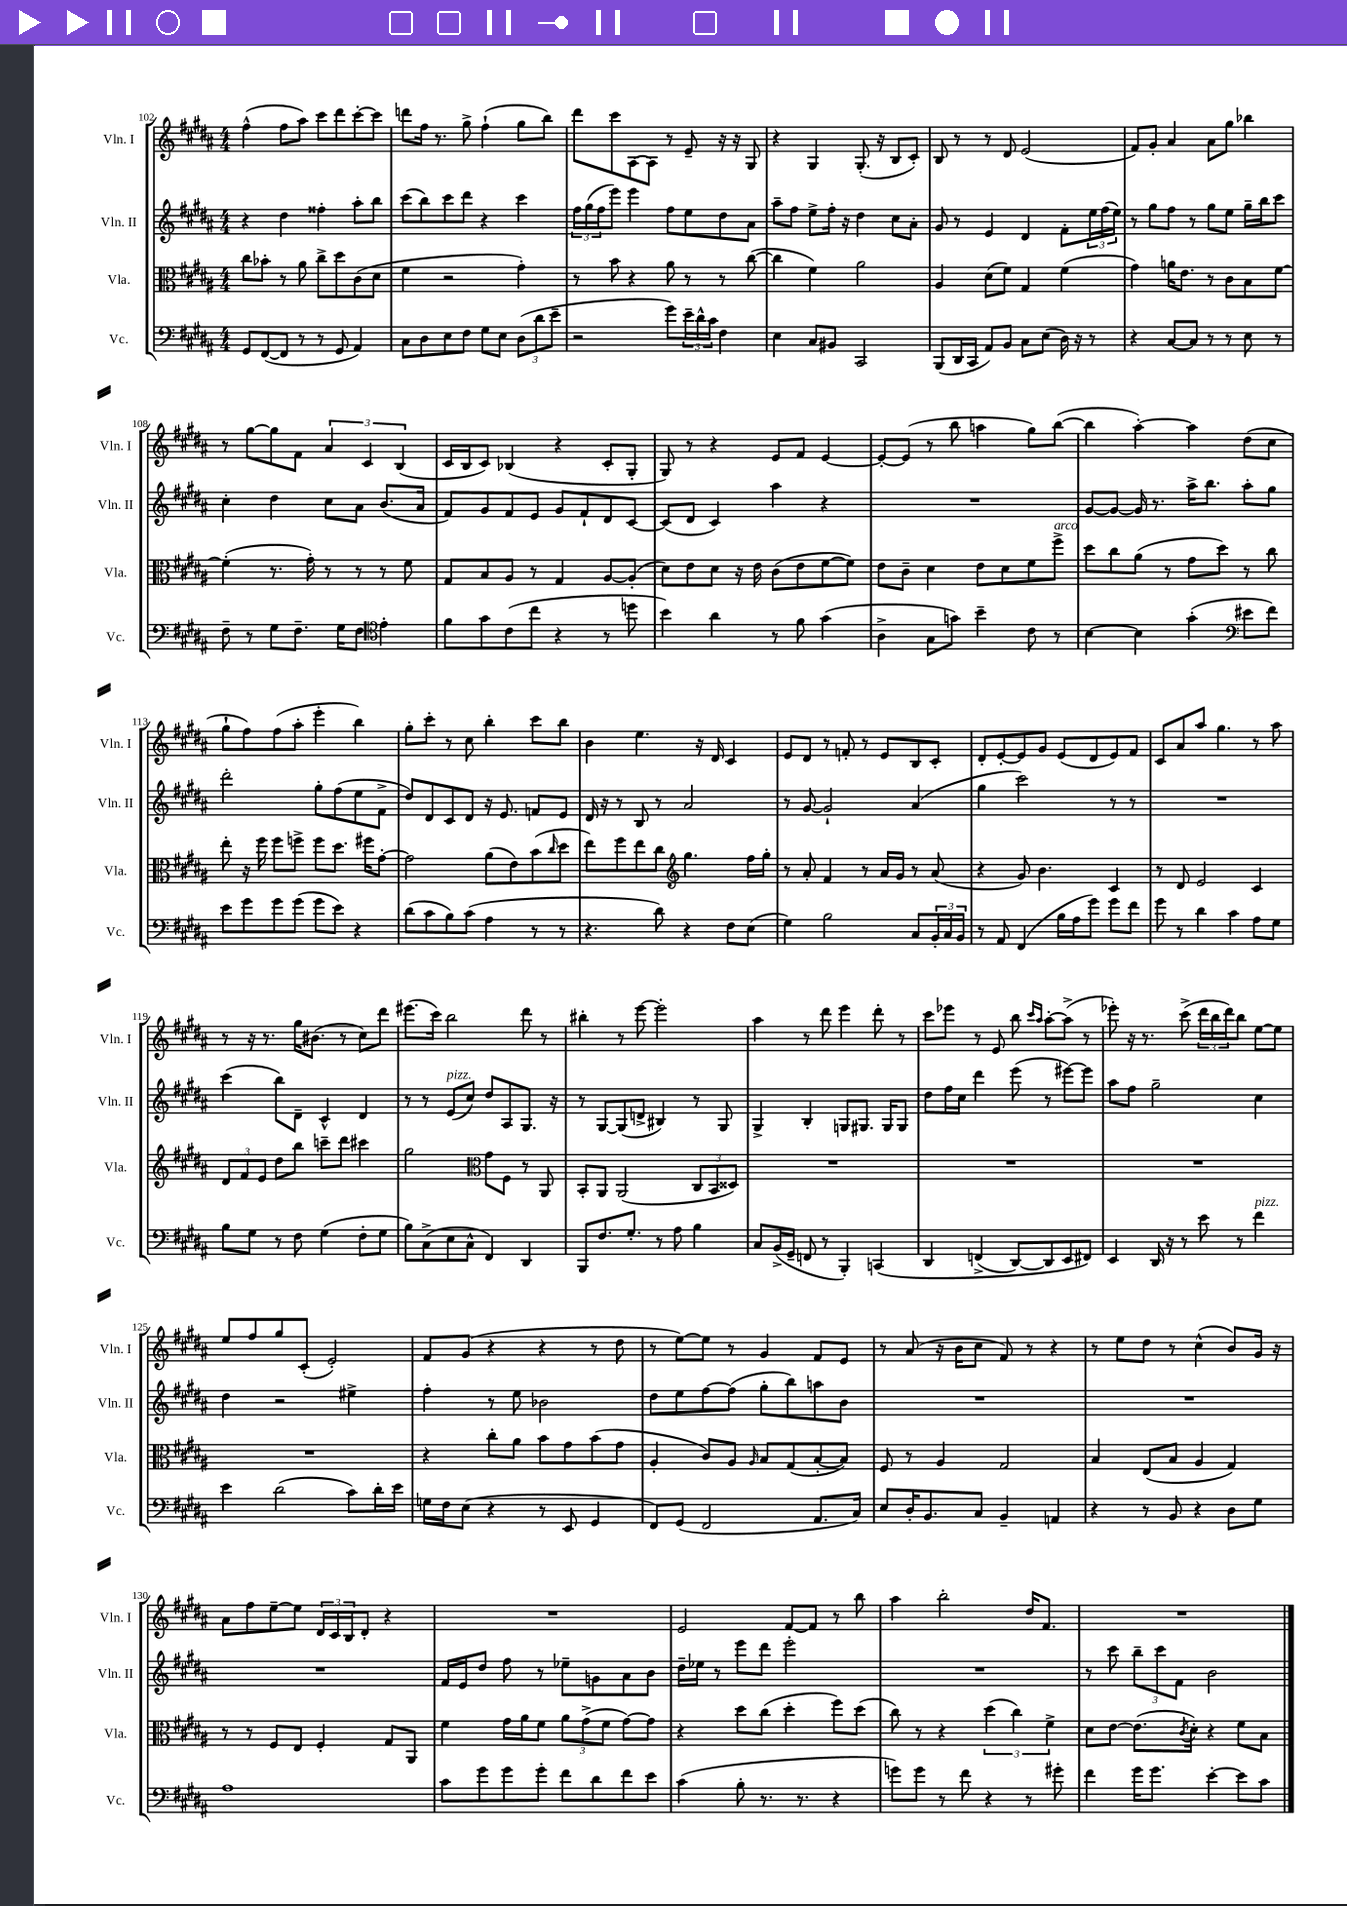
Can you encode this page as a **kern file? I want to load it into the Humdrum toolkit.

**kern	**kern	**kern	**kern
*staff4	*staff3	*staff2	*staff1
*clefF4	*clefC3	*clefG2	*clefG2
*k[f#c#g#d#a#]	*k[f#c#g#d#a#]	*k[f#c#g#d#a#]	*k[f#c#g#d#a#]
*M4/4	*M4/4	*M4/4	*M4/4
8GG#	8cc#	4r	(4ff#^^
([8FF#	8b-'	.	.
8FF#]	8r	4dd#	8ff#
8r	8a#	.	8aa#)
8r	8cc#^	4ff##'	8ccc#
8GG#	8dd#	.	8ddd#
4AA#)	(8c#	8aa#'	[8ccc#'
.	8d#	8bb	8ccc#]
=	=	=	=
8C#	4f#	(8ccc#	8ddd
8D#	.	8bb)	16ff#
.	.	.	8.r
8E	2r	8ccc#	.
8F#	.	8ddd#	8gg#^
8G#	.	4r	(4ff#`
8E	.	.	.
(12D#	4g#')	4ccc#	8gg#
12d#	.	.	.
.	.	.	8bb)
12e~	.	.	.
=	=	=	=
2r	8r	24ff#	8ddd#
.	.	(24gg#	.
.	.	24ff#	.
.	8b	8eee)	8ccc#
.	4r	4eee	[8A#
.	.	.	8A#]
8g#)	8a#	8ff#	8r
24e~	8r	8ee	8e~
24d#^^	.	.	.
24c#	.	.	.
4F#	8r	8dd#	16r
.	.	.	16r
.	([8cc#	8a#	8G#
=	=	=	=
4E	4cc#]	8aa#~	4r
.	.	8ff#	.
8C#	4f#)	8ee^	4G#
8BB#	.	16ff#'	.
.	.	16r	.
2CC#	2a#	4dd#	(8.G#'
.	.	.	16r
.	.	8cc#	8B
.	.	8a#'	8c#')
=	=	=	=
(8BBB	4A#	8g#	8B
16DD#	.	8r	8r
16CC#	.	.	.
8AA#)	(8d#	4e	8r
8BB	8f#)	.	8d#
8C#	4G#	4d#	(2e
(8E	.	.	.
16D#)	(4f#	8f#'	.
16r	.	.	.
8r	.	24ee	.
.	.	(24ff#	.
.	.	24ee)	.
=	=	=	=
4r	4g#)	8r	8f#)
.	.	8gg#	8g#'
[8C#	16a	8ff#	4a#
.	8.e	.	.
8C#]	.	8r	.
8r	8r	8gg#	8a#
8r	8c#	8ee	8gg#
8E	8B	16gg#~	4bb-
.	.	16bb	.
8r	[8f#	8ccc#	.
=	=	=	=
8F#~	(4f#']	4cc#'	8r
8r	.	.	[8gg#
8G#	8.r	4dd#	8gg#]
8.F#~	.	.	8f#
.	16g#')	.	.
.	8r	8cc#	6a#
16G#	.	.	.
8F#	8r	8a#	.
.	.	.	6c#
*clefC4	*	*	*
4e'	8r	(8.b	.
.	.	.	(6B
.	8f#	.	.
.	.	16a#	.
=	=	=	=
8f#	8G#	8f#)	16c#
.	.	.	16B
8g#	8B	8g#	8c#)
(8c#	8A#	8f#	(4B-
8cc#	8r	8e	.
4r	4G#	8g#	4r
.	.	8f#`	.
8r	[8A#	8d#	8c#'
8dd	(8A#']	[8c#	8G#'
=	=	=	=
4b)	8d#)	(8c#]	8G#)
.	8e	8d#	8r
4a#	8d#	4c#)	4r
.	16r	.	.
.	16e	.	.
8r	(8c#	4aa#	8e
8f#	8e	.	8f#
(4g#	[8f#	4r	[4e
.	8f#])	.	.
=	=	=	=
4A#^	8e	1r	8e'_
.	8c#~	.	(8e]
8G#	4d#	.	8r
8g)	.	.	8bb
4b~	8e	.	4aa
.	8d#	.	.
8c#	8f#	.	8gg#)
8r	8ff#^	.	([8bb
=	=	=	=
[4B	8dd#	[8g#	4bb]
.	8cc#	8g#_	.
4B]	(8a#	16g#]	[4aa#')
.	.	8.r	.
.	8r	.	.
(4g#'	8g#	16aa#^	4aa#]
.	.	8.bb	.
.	8dd#)	.	.
*clefF4	*	*	*
8e#	8r	8aa#'	(8dd#
8f#)	8cc#	8gg#	8cc#
=	=	=	=
8e	8ee'	2ddd#'	8gg#`
8g#	16r	.	8ff#)
.	16ff#	.	.
8g#	8ff#	.	(8ff#
(8g#	8ff^	.	8aa#'
8g#	8ff	8gg#'	4eee'
8e)	8.dd#	(8ff#	.
4r	.	8ee	4bb)
.	16ff#	.	.
.	[8g#'	8f#^	.
=	=	=	=
(8d#	2g#]	8dd#)	8gg#'
8c#	.	8d#	8ccc#'
8B)	.	8c#	8r
(8c#	.	8d#	8cc#
4A#	(8a#	16r	4bb'
.	.	8.e	.
.	8e)	.	.
8r	(8b	8f	8ccc#
.	16qqcc#	.	.
8r	8dd#	8e	8bb
=	=	=	=
4.r	8ee)	16d#	4b
.	.	16r	.
.	8ff#	8r	.
.	8ee	8B	4.ee
8d#)	8cc#	8r	.
*	*clefG2	*	*
4r	4.gg#	2a#	.
.	.	.	16r
.	.	.	16d#
8F#	.	.	4c#
(8E	16ff#	.	.
.	16gg#'	.	.
=	=	=	=
4G#)	8r	8r	8e
.	8a#'	[8g#	8d#
2B	4f#	2g#`]	8r
.	.	.	8f'
.	8r	.	8r
.	16a#	.	8e
.	16g#	.	.
8C#	8r	(4a#	8B
24BB'	(8a#	.	8c#'
24C#	.	.	.
24BB	.	.	.
=	=	=	=
8r	4r	4gg#	8d#'
8AA#	.	.	[8e'
(4FF#	8g#)	2ccc#)	8e]
.	4.b	.	8g#
16B	.	.	(8e
16A#	.	.	.
8g#)	.	.	8d#
8g#	4c#	8r	8e)
8f#	.	8r	8f#
=	=	=	=
8g#	8r	1r	8c#
8r	8d#	.	8a#
4d#	2e	.	8aa#
.	.	.	4.gg#
4c#	.	.	.
8A#	4c#	.	8r
8G#	.	.	8aa#
=	=	=	=
8B	12d#	(4ccc#	8r
.	12f#	.	.
8G#	.	.	16r
.	12e	.	.
.	.	.	8.r
8r	8dd#	8bb)	.
8F#	8bb	8d#~	16gg#
.	.	.	(8.b#
(4G#	8ccc~	4c#^^	.
.	8ddd#	.	8r
8F#'	4ccc#	4d#	8cc#)
8G#	.	.	8ddd#
=	=	=	=
8B)	2gg#	8r	(8.eee#
(8C#^	.	8r	.
.	.	.	16ccc#)
8E	.	(8e	2bb
8C#^^	.	8cc#)	.
*	*clefC3	*	*
4FF#)	8g#	8dd#	.
.	8F#	8A#	.
4DD#	8r	8.G#	8ddd#
.	8AA#	.	8r
.	.	16r	.
=	=	=	=
8BBB	8BB'	8r	4bb#'
8.F#	8AA#	[8G#	.
.	(2AA#	(8G#]	8r
8.G#'	.	.	.
.	.	8d^	[8eee
8r	.	4B#)	2eee']
8A#	.	.	.
4B	12C#	8r	.
.	12BB	.	.
.	.	8G#	.
.	12D##)	.	.
=	=	=	=
8C#	1r	4G#^	4aa#
(16BB^	.	.	.
16GG#~	.	.	.
8FF	.	4B'	8r
8r	.	.	8ddd#
4BBB')	.	8G	4eee
.	.	8.G#	.
&(4CC	.	.	8ddd#'
.	.	16G#	.
.	.	8G#	8r
=	=	=	=
4DD#	1r	8dd#	8ccc#
.	.	16ff#	8eee-
.	.	16cc#	.
(4FF^	.	4ddd#	8r
.	.	.	8e
[8DD#)	.	(8eee	8bb
.	.	.	16qqccc#
.	.	.	16qqaa#
8DD#]	.	8r	[8aa#'
8EE	.	[8eee#)	(8aa#^]
8FF#&)	.	8eee#]	8r
=	=	=	=
4EE	1r	8aa#	8eee-')
.	.	8ff#	16r
.	.	.	8.r
16DD#	.	2gg#~	.
16r	.	.	.
8r	.	.	(8ccc#^
8e	.	.	24ddd#
.	.	.	24bb
.	.	.	24ddd#)
8r	.	.	8bb
4f#	.	4cc#	[8ee
.	.	.	8ee]
=	=	=	=
4e	1r	4dd#	8ee
.	.	.	8ff#
(2d#	.	2r	8gg#
.	.	.	(8c#'
.	.	.	2e')
8c#)	.	4ee#^	.
16d#'	.	.	.
16e	.	.	.
=	=	=	=
16G	4r	4ff#'	8f#
16F#	.	.	.
(8E	.	.	(8g#
4r	8cc#'	8r	4r
.	8a#	8ee	.
8r	8b	2b-	4r
8EE	8g#	.	.
4GG#	(8b	.	8r
.	8g#	.	8dd#
=	=	=	=
8FF#)	4A#'	8dd#	8r
(8GG#	.	8ee	[8ee)
2FF#	8c#)	[8ff#	8ee]
.	8A#	(8ff#]	8r
.	16qqA#	.	.
.	8B	8gg#'	4g#
.	(8G#	8bb)	.
8.AA#	[8B'	8aa	8f#
.	8B])	8b	8e
16C#)	.	.	.
=	=	=	=
8E	8F#	1r	8r
16D#'	8r	.	(8a#
8.BB	.	.	.
.	4A#	.	16r
.	.	.	16b
8C#	.	.	8cc#
4BB~	2G#	.	8f#)
.	.	.	8r
4AA	.	.	4r
=	=	=	=
4r	4B	1r	8r
.	.	.	8ee
8r	(8E	.	8dd#
8BB	8B	.	8r
4r	4A#	.	(4cc#^^
8D#	4G#)	.	8b)
8G#	.	.	16g#
.	.	.	16r
=	=	=	=
1A#	8r	1r	8a#
.	8r	.	8ff#
.	8F#	.	[8ee~
.	8E	.	8ee]
.	4F#'	.	24d#
.	.	.	24c#
.	.	.	24B
.	.	.	8d#'
.	8G#	.	4r
.	8AA#	.	.
=	=	=	=
8c#	4f#	16f#	1r
.	.	16e	.
8g#	.	8dd#	.
8g#	16g#	8ff#	.
.	16a#	.	.
8g#'	8f#	8r	.
8f#	12a#	8ee-~	.
.	(12g#^	.	.
8d#	.	8g	.
.	12f#	.	.
8f#	[8g#)	8a#	.
8e	8g#]	8b	.
=	=	=	=
(4c#	4r	16dd#~	2e
.	.	16ee-	.
.	.	8r	.
8B'	8dd#	8eee	.
8.r	(8cc#	8ddd#	.
.	4dd#'	2eee'	[8f#
8.r	.	.	.
.	.	.	8f#]
4r	8ff#)	.	8r
.	(8dd#	.	8bb
=	=	=	=
8g)	8cc#)	1r	4aa#
8g	8r	.	.
8r	4r	.	2bb'
8f#	.	.	.
4r	(6dd#	.	.
.	6cc#)	.	.
8r	.	.	16dd#
.	.	.	8.f#
.	6f#^	.	.
8g#'	.	.	.
=	=	=	=
4f#	8d#	8r	1r
.	[8e	8ccc#	.
16g#	(8.e]	12bb~	.
8.g#	.	.	.
.	.	12ccc#	.
.	.	12f#	.
.	8qc#	.	.
.	16d#')	.	.
[4e'	4r	2b	.
8e]	8f#	.	.
8c#	8B	.	.
==	==	==	==
*-	*-	*-	*-
